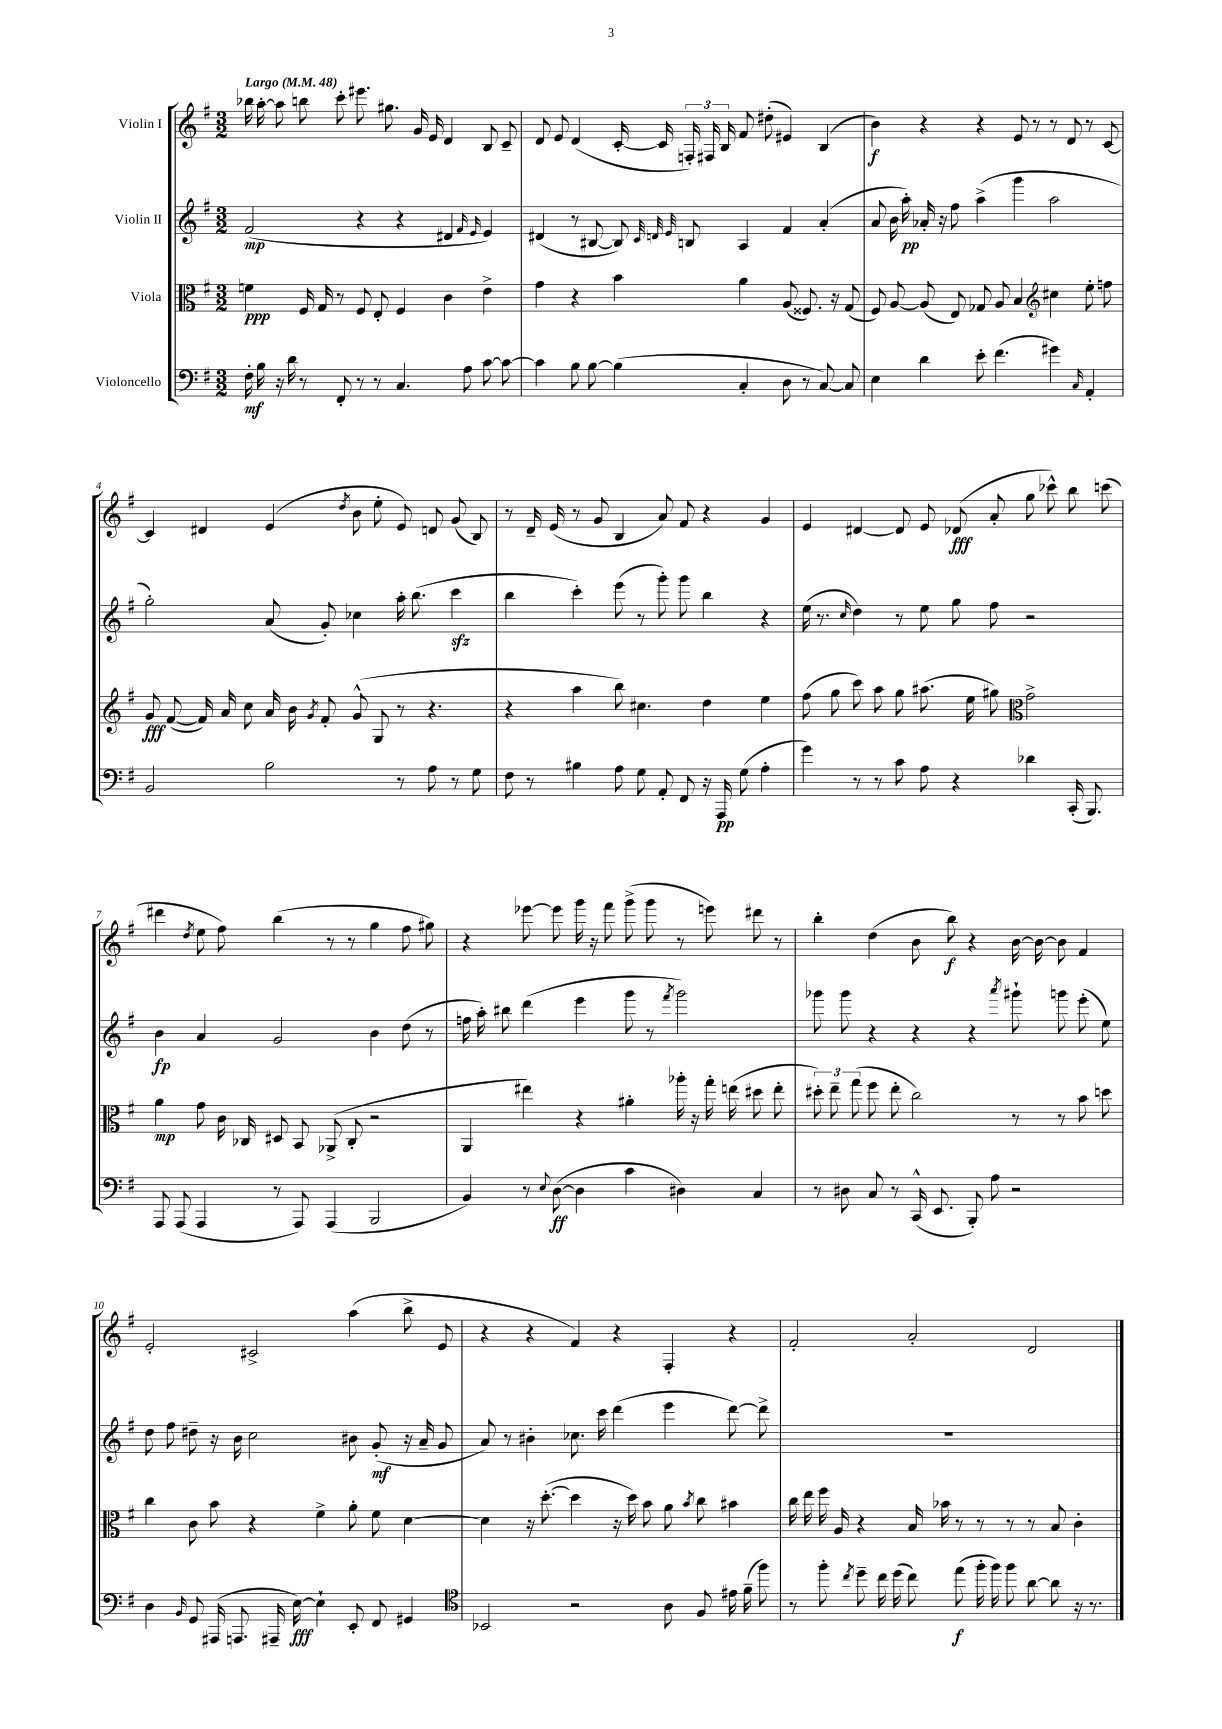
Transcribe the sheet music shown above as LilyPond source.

<<
\new StaffGroup <<
\new Staff = "s0" \with { instrumentName = "Violin I" } {
    \clef treble \key g \major \numericTimeSignature \time 3/2 \tempo "Largo" 4 = 48
    \autoBeamOff bes''16 a''16~-. a''8 b''8 c'''8-. eis'''8. gis''8. g'16 e'16 d'4 b8 c'8-- |
    d'8 e'8 d'4( c'16~-. c'16 \tuplet 3/2 { f16-.) fis16 b16 } fis'8 dis''8-.( eis'4) b4( |
    b'4\f) r4 r4 e'8 r8 r8 d'8 r8 c'8~ |
    c'4 dis'4 e'4( \acciaccatura { d''8 } b'8 e''8-. e'8) d'8 g'8( b8) |
    r8 d'16-- e'16( r8 g'8 b4 a'8) fis'8 r4 g'4 |
    e'4 dis'4~ dis'8 e'8 des'8\fff( a'8-. g''8 ces'''8-^) b''8 c'''8( |
    dis'''4 \acciaccatura { d''8 } e''8 fis''8) b''4( r8 r8 g''4 fis''8 gis''8) |
    r4 ees'''8~ ees'''8 g'''16 r16 fis'''8 g'''8->( g'''8 r8 e'''8) dis'''8 r8 |
    b''4-. d''4( b'8 b''8\f) r4 b'16~ b'16~ b'8 fis'4 |
    e'2-. cis'2-> a''4( b''8-> e'8 |
    r4 r4 fis'4) r4 fis4-. r4 |
    fis'2-. a'2-. d'2 \bar "|." |
}
\new Staff = "s1" \with { instrumentName = "Violin II" } {
    \clef treble \key g \major \numericTimeSignature \time 3/2
    \autoBeamOff fis'2\mp( r4 r4 dis'4 \grace { fis'16 e'16 } e'4) |
    dis'4( r8 bis8~ bis8) \grace { c'32 d'32 e'32 } b8 a4 fis'4 a'4-.( |
    a'8 b'16 a''16-.\pp) aes'16-. r16 fis''8 a''4->( g'''4 a''2 |
    g''2-.) a'8( g'8-.) ces''4 a''16-. b''8.( c'''4\sfz |
    b''4 c'''4-.) e'''8( r8 g'''8-.) g'''8 b''4 r4 |
    e''16( r8. \grace { c''16 } d''4) r8 e''8 g''8 fis''8 r2 |
    b'4\fp a'4 g'2 b'4 d''8( r8 |
    f''16 a''16-.) bis''8 d'''4( e'''4 g'''8 r8 \acciaccatura { fis'''8 } g'''2) |
    ges'''8 ges'''8 r4 r4 r4 \acciaccatura { a'''8 } gis'''8-! g'''8 e'''8-.( e''8) |
    d''8 fis''8 dis''8-- r16 b'16 c''2 bis'8 g'8-.\mf( r16 a'16-- g'8 |
    a'8) r8 bis'4-. ces''8. c'''16 d'''4( e'''4 d'''8~) d'''8-> |
    R1. \bar "|." |
}
\new Staff = "s2" \with { instrumentName = "Viola" } {
    \clef alto \key g \major \numericTimeSignature \time 3/2
    \autoBeamOff f'4\ppp fis16 g16 r8 fis8 e8-. fis4 c'4 e'4-> |
    g'4 r4 b'4 a'4 a8( fisis8.) r16 g8( |
    fis8) a8~ a8( e8) ges8 a8 b4 \clef treble cis''4 e''8-. f''8 |
    g'8\fff fis'8~( fis'16) a'16 c''8 a'16 b'16 \acciaccatura { g'8 } fis'8-. g'8-^( g8 r8 r4. |
    r4 a''4 b''8) cis''4. d''4 e''4 |
    fis''8( g''8 c'''8) a''8 g''8 ais''8.( e''16 gis''8) \clef alto g'2-> |
    a'4\mp g'8 c'16 ces16 dis8 b,8 aes,8->( ces8-. r2 |
    a,4 eis''4) r4 ais'4-. aes''16-. r16 g''16-. e''16( dis''8 e''8-. |
    \tuplet 3/2 { dis''8-.) e''8-- g''8( } fis''8 e''8-. c''2) r8 r8 b'8 d''8 |
    c''4 c'8 b'8 r4 fis'4-> a'8-. fis'8 d'4~ |
    d'4 r16 d''8.~-.( d''4 r16 d''16) b'8 a'8 \acciaccatura { b'8 } c''8 bis'4 |
    c''16 e''16 fis''16 a16 r4 b16 bes'16 r8 r8 r8 r8 b8 c'4-. \bar "|." |
}
\new Staff = "s3" \with { instrumentName = "Violoncello" } {
    \clef bass \key g \major \numericTimeSignature \time 3/2
    \autoBeamOff fis16-.\mf b16 r16 d'16 r8 fis,8-. r8 r8 c4. a8 c'8~ c'8~ |
    c'4 b8 b8~ b4( c4-. d8 r8 c8~) c8 |
    e4 d'4 e'8-. fis'4.( gis'4) \grace { c16 } a,4-. |
    b,2 b2 r8 a8 r8 g8 |
    fis8 r8 bis4 a8 g8 a,8-. fis,8 r16 a,,16\pp g8( a4-. |
    g'4) r8 r8 c'8 a8 r4 des'4 c,16-.( b,,8.) |
    a,,8 a,,8( a,,4 r8 a,,8) a,,4( b,,2 |
    b,4) r8 \appoggiatura { e8 } d8~\ff( d4 c'4 dis4) c4 |
    r8 dis8 c8 r8 c,16-^( e,8. b,,8-.) a8 r2 |
    d4 \grace { b,16 } g,8 ais,,16( a,,8. ais,,16-- e16~\fff) e4-! e,8-. fis,8 gis,4 |
    \clef tenor bes,2 r2 a8 fis8 eis'16 fis'16--( fis''8) |
    r8 fis''8-. \acciaccatura { c''8 } d''8-- c''16 d''16( c''8) e''8\f( fis''16-. fis''16) fis''8 a'8~ a'8 r16 r8. \bar "|." |
}
>>
>>
